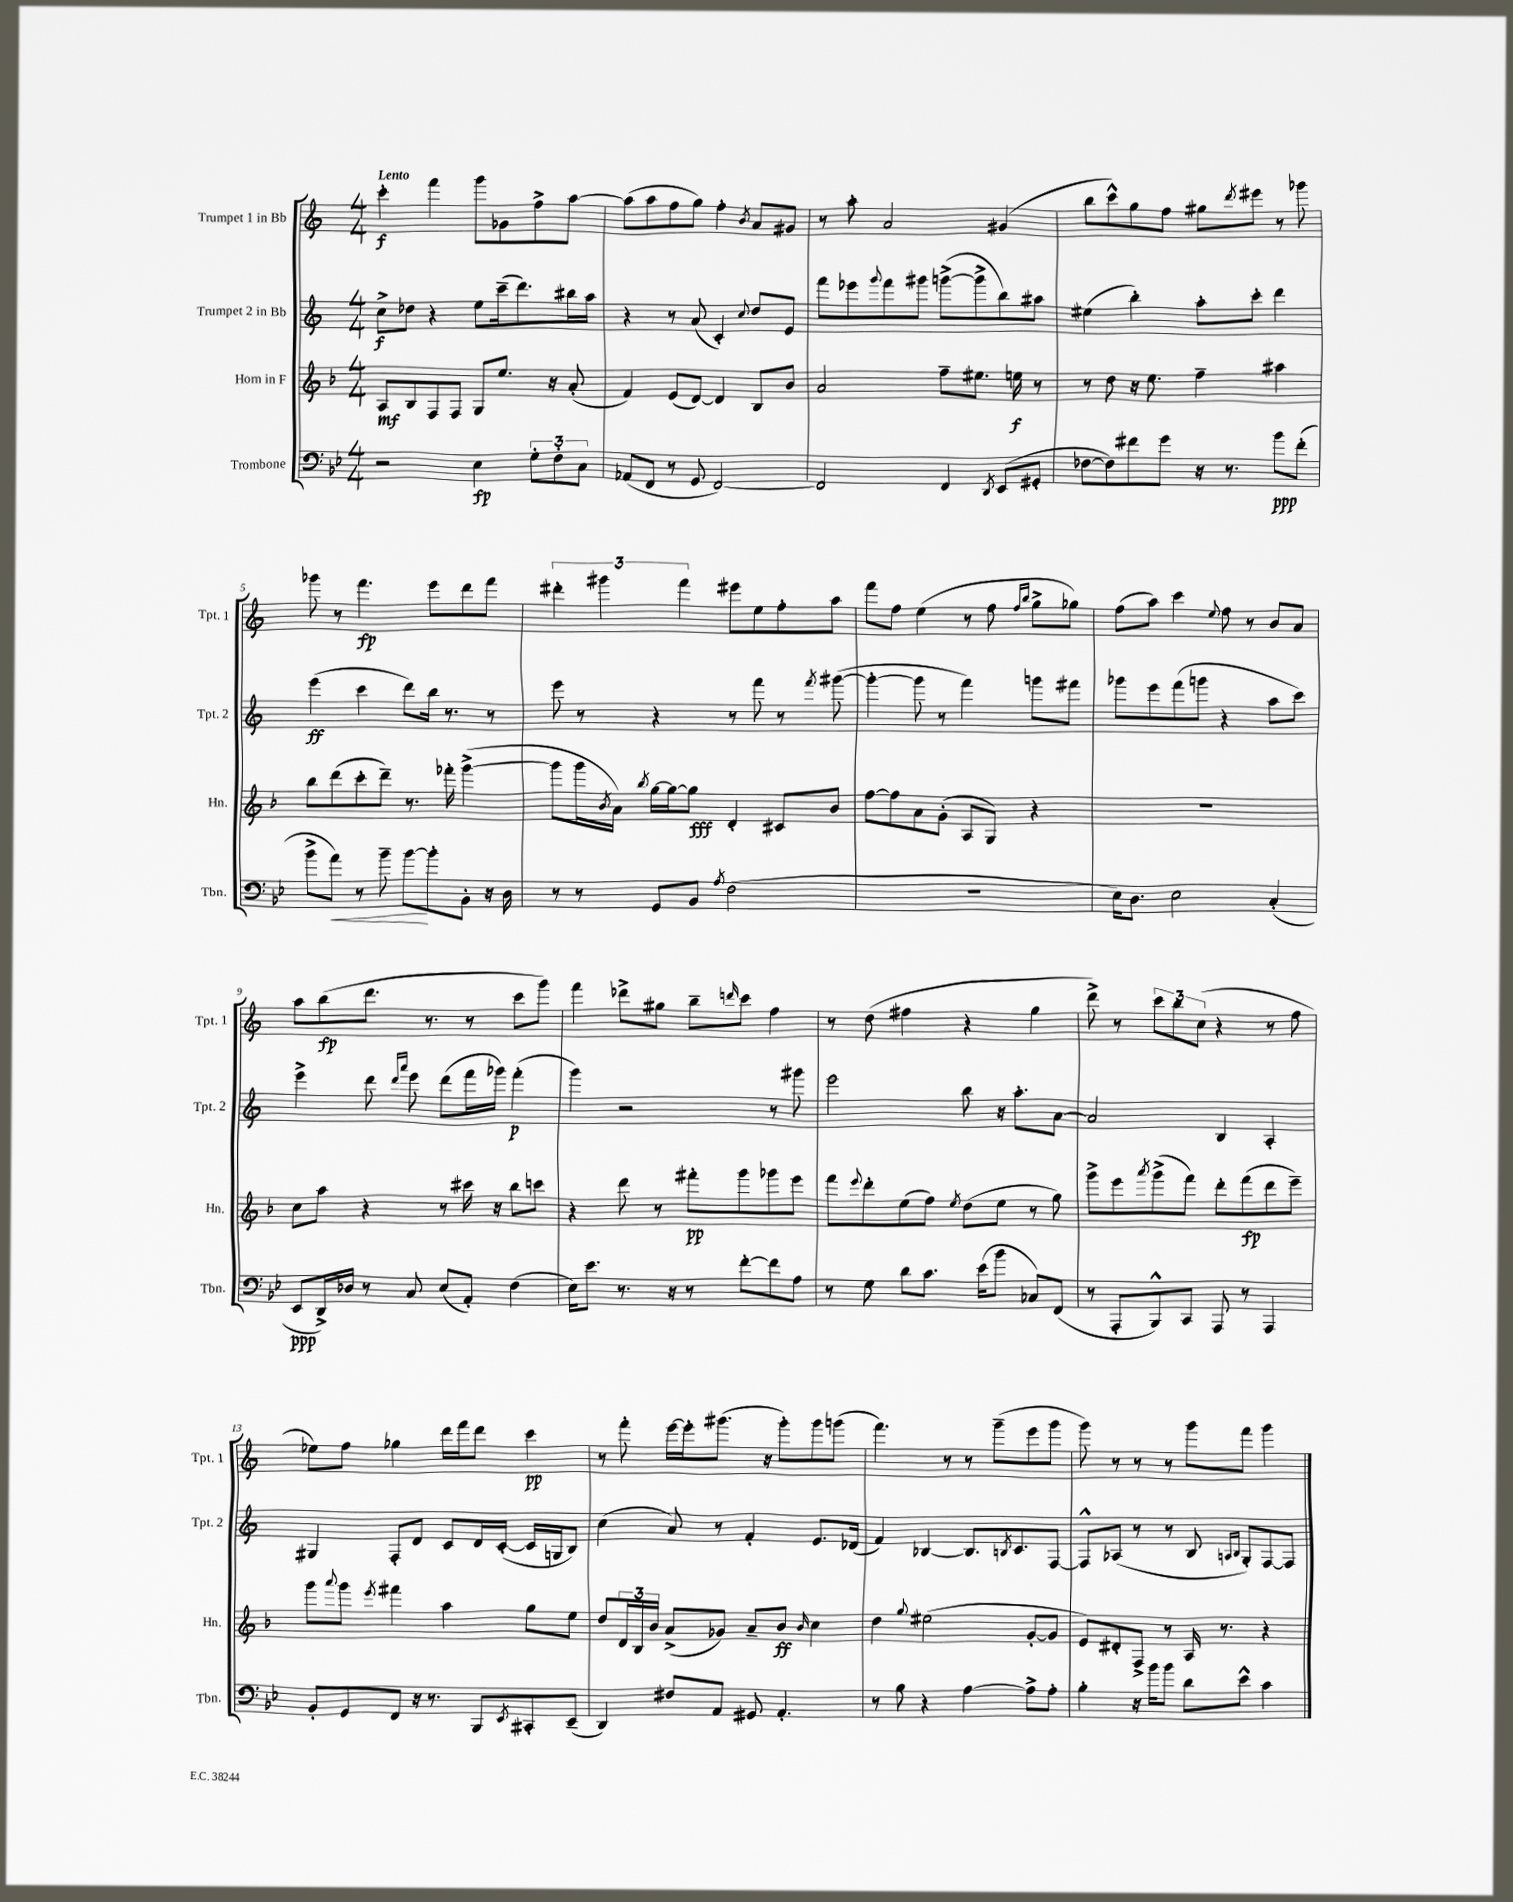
<<
\new StaffGroup <<
\new Staff = "s0" \with { instrumentName = "Trumpet 1 in Bb" shortInstrumentName = "Tpt. 1" } {
    \clef treble \key c \major \numericTimeSignature \time 4/4 \tempo "Lento"
    c'''4-.\f f'''4 g'''8 ges'8 f''8-> a''8~ |
    a''8( a''8 f''8 g''8) f''4-. \acciaccatura { b'8 } a'8 gis'8 |
    r8 a''8-. a'2 gis'4( |
    b''8 c'''8-^) g''8 f''8 gis''8 \acciaccatura { d'''8 } eis'''8 r8 ges'''8 |
    ges'''8 r8 f'''4.\fp e'''8 d'''8 f'''8 |
    \tuplet 3/2 { dis'''4-. gis'''4 f'''4 } eis'''8 e''8 f''8-. a''8 |
    f'''8 f''8 e''4( r8 f''8 \grace { f''16 b''16 } g''8-> ges''8) |
    f''8( a''8) c'''4 \appoggiatura { e''8 } f''8 r8 b'8 a'8 |
    a''8 b''8\fp( d'''8. r8. r8 c'''8 g'''8) |
    f'''4 des'''8-> gis''8 b''8-- \grace { d'''16 } c'''8 f''4 |
    r8 d''8( fis''4 r4 g''4 |
    d'''8->) r8 \tuplet 3/2 { c'''8 b''8 c''8( } r4 r8 f''8 |
    ees''8) f''8 ges''4 d'''16 f'''16 d'''8 c'''4\pp |
    r8 f'''8-. e'''16~ e'''16-. gis'''8.( r16 gis'''8-.) gis'''8 g'''8( |
    f'''4.) r8 r8 g'''8--( e'''8 g'''8 |
    g'''8) r8 r8 r8 g'''8 f'''8 g'''4 \bar "|." |
}
\new Staff = "s1" \with { instrumentName = "Trumpet 2 in Bb" shortInstrumentName = "Tpt. 2" } {
    \clef treble \key c \major \numericTimeSignature \time 4/4
    c''8->\f des''8 r4 e''8 c'''16--( d'''8.) bis''16 a''16 |
    r4 r8 a'8( c'4-.) \appoggiatura { c''8 } d''8 e'8 |
    f'''8 ees'''8 \appoggiatura { g'''8 } f'''8 gis'''8 g'''8~->( g'''8-> b''8) ais''8 |
    eis''4( b''4-.) a''8-. c'''8-. d'''4 |
    e'''4\ff( c'''4 d'''8) b''16 r8. r8 |
    e'''8 r8 r4 r8 f'''8 r8 \acciaccatura { f'''8 } gis'''8~( |
    gis'''4~-. gis'''8 r8 f'''4) g'''8 fis'''8 |
    ges'''8 e'''8 f'''8( g'''8 r4 a''8 c'''8) |
    e'''4-> d'''8 \grace { d'''16 a'''16 } e'''8 d'''8( f'''16 ges'''16) f'''4-.\p( |
    g'''4) r2 r8 gis'''8 |
    e'''2 b''8 r16 a''8.-. a'8~ |
    a'2 b4 a4-. |
    gis4 f8-. d'8 c'8 d'16 c'16~-.( c'16 g16 b8) |
    c''4( a'8) r8 f'4-. e'8. des'16( |
    f'4) bes4~ bes8. \acciaccatura { b8 } c'8. f8~ |
    f8-^ aes8( r8 r8 b8 \grace { a16 b16 } g8-.) f8~ f8 \bar "|." |
}
\new Staff = "s2" \with { instrumentName = "Horn in F" shortInstrumentName = "Hn." } {
    \clef treble \key f \major \numericTimeSignature \time 4/4
    a8\mf bes8 f8 f8 g8 e''8. r16 a'8-.( |
    f'4) e'8( d'8~) d'4 bes8 bes'8 |
    a'2 f''8-- eis''8. e''16\f r8 |
    r8 d''8 r16 e''8. f''4-- ais''4 |
    bes''8 d'''8( c'''8-. d'''8--) r8. fes'''16-. g'''4~->( |
    g'''8 g'''16 \acciaccatura { bes'8 } a'16) \acciaccatura { bes''8 } g''16~ g''16~ g''8\fff d'4-. cis'8 bes'8 |
    f''8~ f''8 a'8 g'8-.( a8 g8) r4 |
    R1 |
    c''8 a''8 r4 r8 cis'''16 r16 bes''8 c'''8 |
    r4 d'''8 r8 fis'''8-.\pp g'''8 ges'''8 e'''8 |
    f'''8 \appoggiatura { e'''8 } d'''8-. e''8( f''8) \acciaccatura { e''8 } d''8( e''8 r8 g''8) |
    g'''8-> e'''8 \acciaccatura { a'''8 } g'''8->( f'''8) d'''8-. f'''8\fp( d'''8 e'''8--) |
    g'''8 \appoggiatura { a'''8 } g'''8 \acciaccatura { e'''8 } fis'''4 a''4 g''8 e''8 |
    d''8 \tuplet 3/2 { d'16 bes16 bes'16 } a'8->( ges'8) a'8-- bes'8\ff \grace { bes'16 } c''4 |
    d''4 \appoggiatura { g''8 } eis''2( g'8~-. g'8 |
    e'8) dis'8-. f8-> r8 a16 r8. r4 \bar "|." |
}
\new Staff = "s3" \with { instrumentName = "Trombone" shortInstrumentName = "Tbn." } {
    \clef bass \key bes \major \numericTimeSignature \time 4/4
    r2 ees4\fp \tuplet 3/2 { g8-. f8-. c8 } |
    aes,8( f,8 r8 g,8 f,2~) |
    f,2 f,4 \acciaccatura { d,8 } ees,8( gis,8-. |
    fes8~ fes8) fis'8 g'8 r16 r8. bes'8\ppp fis'8-.( |
    bes'8-> a'8\<) r8 bes'8-- bes'8~\! bes'8-. bes,8-. r16 d16 |
    r8 r8 g,8 bes,8 \acciaccatura { a8 } f2( |
    R1 |
    ees16) d8. ees2 c4-.( |
    ees,8\ppp d,16->) des16 r8 c8 ees8( a,8-.) f4( |
    ees16) ees'8. r8. r16 r8 f'8~-. f'8 a8 |
    r8 g8 d'8 c'8. ees'16( bes'8 ces8) f,8( |
    r8 a,,8-. bes,,8-^) c,8 a,,8 r8 a,,4 |
    bes,8-. g,8 f,8 r16 r8. bes,,8 \acciaccatura { ees,8 } cis,8-. ees,8--( |
    d,4) fis8 a,8 gis,8 a,4.-. |
    r8 bes8 r4 a4~ a8-> a8-. |
    bes4-. r16 bes'16 bes'8 d'8 ees'8-^ c'4 \bar "|." |
}
>>
>>
